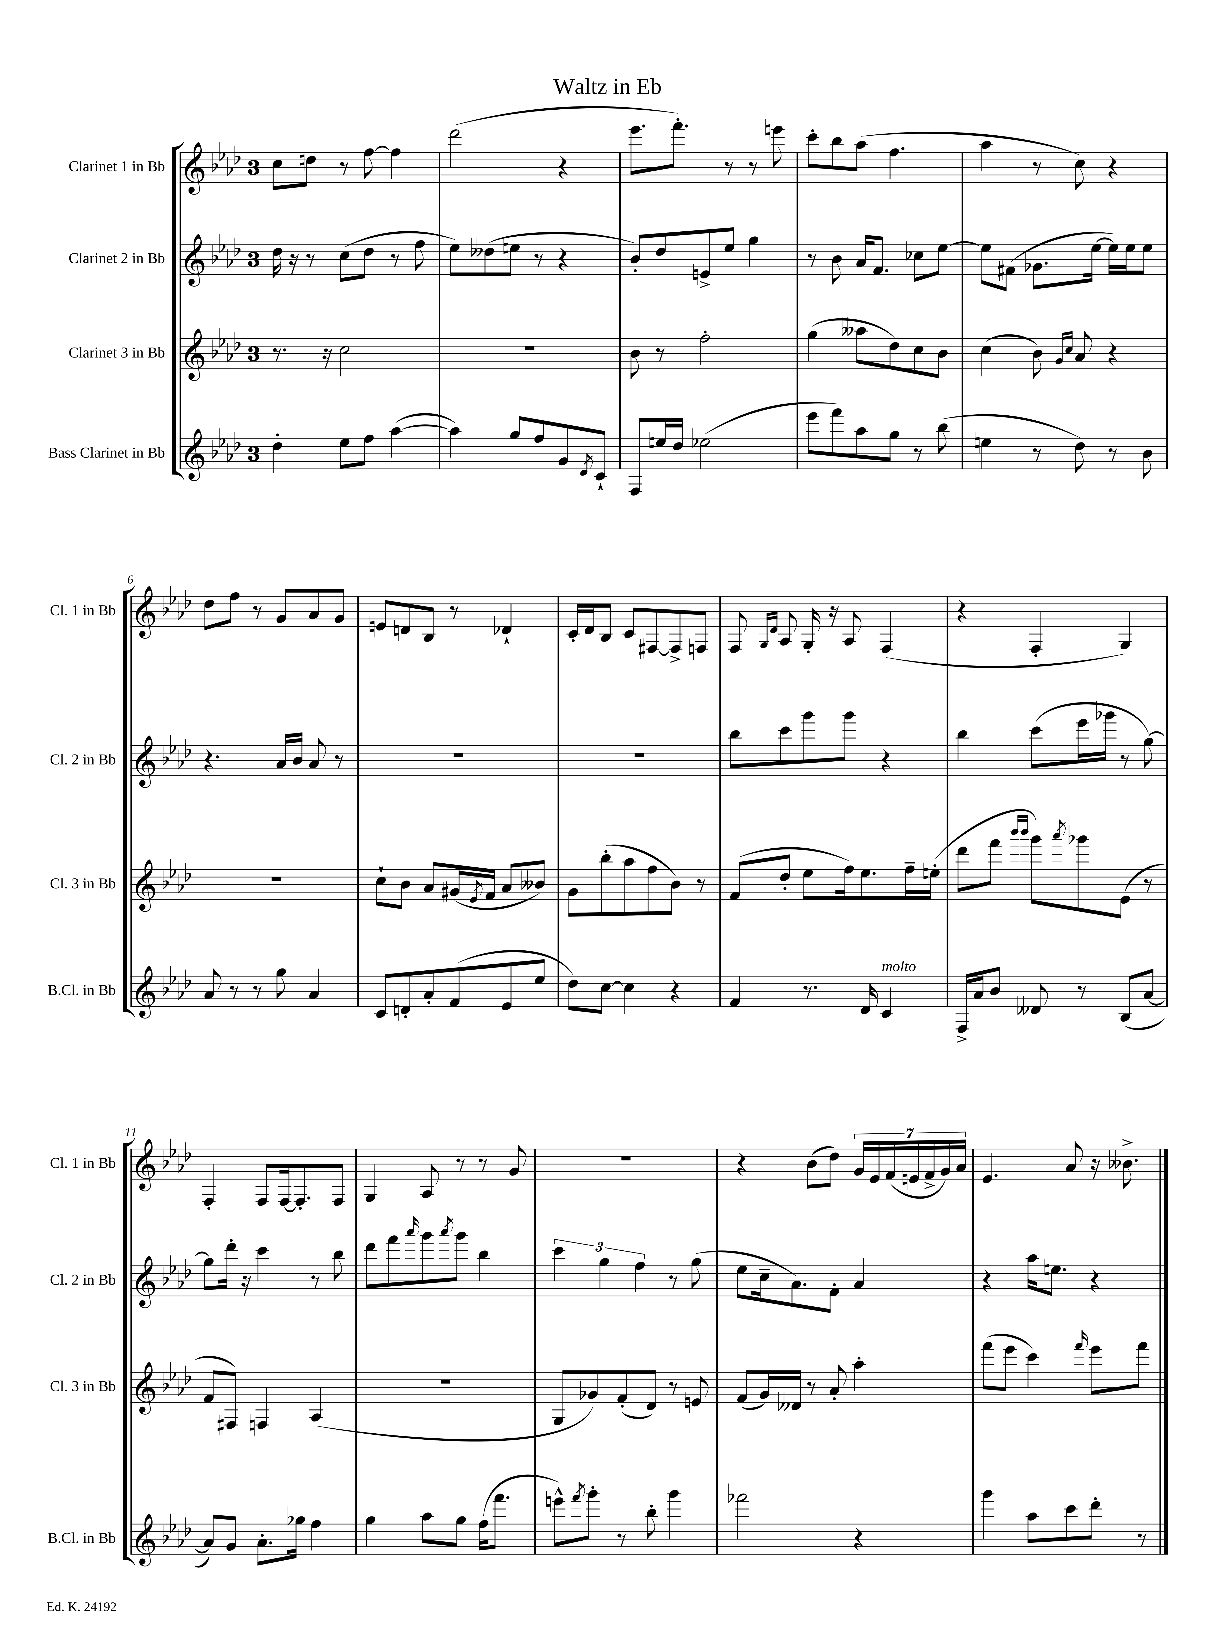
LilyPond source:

\header { title = "Waltz in Eb" }
<<
\new StaffGroup <<
\new Staff = "s0" \with { instrumentName = "Clarinet 1 in Bb" shortInstrumentName = "Cl. 1 in Bb" } {
    \clef treble \key aes \major \once \override Staff.TimeSignature.style = #'single-digit \time 3/4
    c''8 d''8 r8 f''8~ f''4 |
    des'''2( r4 |
    ees'''8. f'''8.-.) r8 r8 e'''8 |
    c'''8-. bes''8 aes''8( f''4. |
    aes''4 r8 c''8) r4 |
    des''8 f''8 r8 g'8 aes'8 g'8 |
    e'8 d'8 bes8 r8 des'4-! |
    c'16-. des'16 bes8 c'8 fis8~ fis8-> f8 |
    f8 \grace { g16 des'16 } aes8 g16-. r16 aes8 f4( |
    r4 f4-. g4) |
    f4-. f8 f16~ f8.-. f8 |
    g4 aes8 r8 r8 g'8 |
    R2. |
    r4 bes'8( des''8) \tuplet 7/4 { g'16 ees'16 f'16( e'16 f'16-> g'16) aes'16 } |
    ees'4. aes'8 r16 beses'8.-> \bar "|." |
}
\new Staff = "s1" \with { instrumentName = "Clarinet 2 in Bb" shortInstrumentName = "Cl. 2 in Bb" } {
    \clef treble \key aes \major \once \override Staff.TimeSignature.style = #'single-digit \time 3/4
    des''16 r16 r8 c''8( des''8 r8 f''8 |
    ees''8) deses''8( e''8 r8 r4 |
    bes'8-.) des''8 e'8-> ees''8 g''4 |
    r8 bes'8 aes'16 f'8. ces''8 ees''8~ |
    ees''8 fis'8( ges'8. ees''16~ ees''16) ees''16 ees''8 |
    r4. aes'16 bes'16 aes'8 r8 |
    R2. |
    R2. |
    bes''8 c'''8 g'''8 g'''8 r4 |
    bes''4 c'''8( ees'''16 ges'''16 r8 g''8~) |
    g''8 des'''16-. r16 c'''4 r8 bes''8 |
    des'''8 f'''8 \grace { aes'''16 } g'''8 \acciaccatura { aes'''8 } g'''8 bes''4 |
    \tuplet 3/2 { c'''4 g''4 f''4 } r8 g''8( |
    ees''8 c''16-- aes'8.) f'8-. aes'4 |
    r4 aes''16 e''8. r4 \bar "|." |
}
\new Staff = "s2" \with { instrumentName = "Clarinet 3 in Bb" shortInstrumentName = "Cl. 3 in Bb" } {
    \clef treble \key aes \major \once \override Staff.TimeSignature.style = #'single-digit \time 3/4
    r8. r16 c''2 |
    R2. |
    bes'8 r8 f''2-. |
    g''4( aeses''8 des''8) c''8 bes'8 |
    c''4( bes'8) \grace { g'16 c''16 } aes'8 r4 |
    R2. |
    c''8-! bes'8 aes'8 gis'16( \acciaccatura { ees'8 } f'16 aes'8 beses'8) |
    g'8 bes''8-.( aes''8 f''8 bes'8) r8 |
    f'8( des''8-. ees''8 f''16) ees''8. f''16-- e''16-.( |
    des'''8 f'''8 \grace { bes'''16 bes'''16 } g'''8) \acciaccatura { aes'''8 } ges'''8 ees'8( r8 |
    f'8 fis8) f4 aes4( |
    R2. |
    g8 ges'8) f'8-.( des'8) r8 e'8 |
    f'8( g'16) deses'16 r8 aes'8-. aes''4-. |
    f'''8( ees'''8 c'''4) \grace { f'''16 } ees'''8 f'''8 \bar "|." |
}
\new Staff = "s3" \with { instrumentName = "Bass Clarinet in Bb" shortInstrumentName = "B.Cl. in Bb" } {
    \clef treble \key aes \major \once \override Staff.TimeSignature.style = #'single-digit \time 3/4
    des''4-. ees''8 f''8 aes''4~( |
    aes''4) g''8 f''8 g'8 \acciaccatura { des'8 } c'8-! |
    f8 e''16 des''16 ees''2( |
    ees'''8 f'''8) aes''8 g''8 r8 bes''8( |
    e''4 r8 des''8) r8 bes'8 |
    aes'8 r8 r8 g''8 aes'4 |
    c'8 d'8-. aes'8-. f'8( ees'8 ees''8 |
    des''8) c''8~ c''4 r4 |
    f'4 r8. des'16 c'4^\markup { \italic "molto" } |
    f16-> aes'16 bes'8 deses'8 r8 bes8( aes'8~ |
    aes'8) g'8 aes'8.-. ges''16 f''4 |
    g''4 aes''8 g''8 f''16( f'''8. |
    e'''8-^) \acciaccatura { f'''8 } g'''8-. r8 bes''8-. g'''4 |
    fes'''2 r4 |
    g'''4 aes''8 c'''8 des'''8-. r8 \bar "|." |
}
>>
>>
